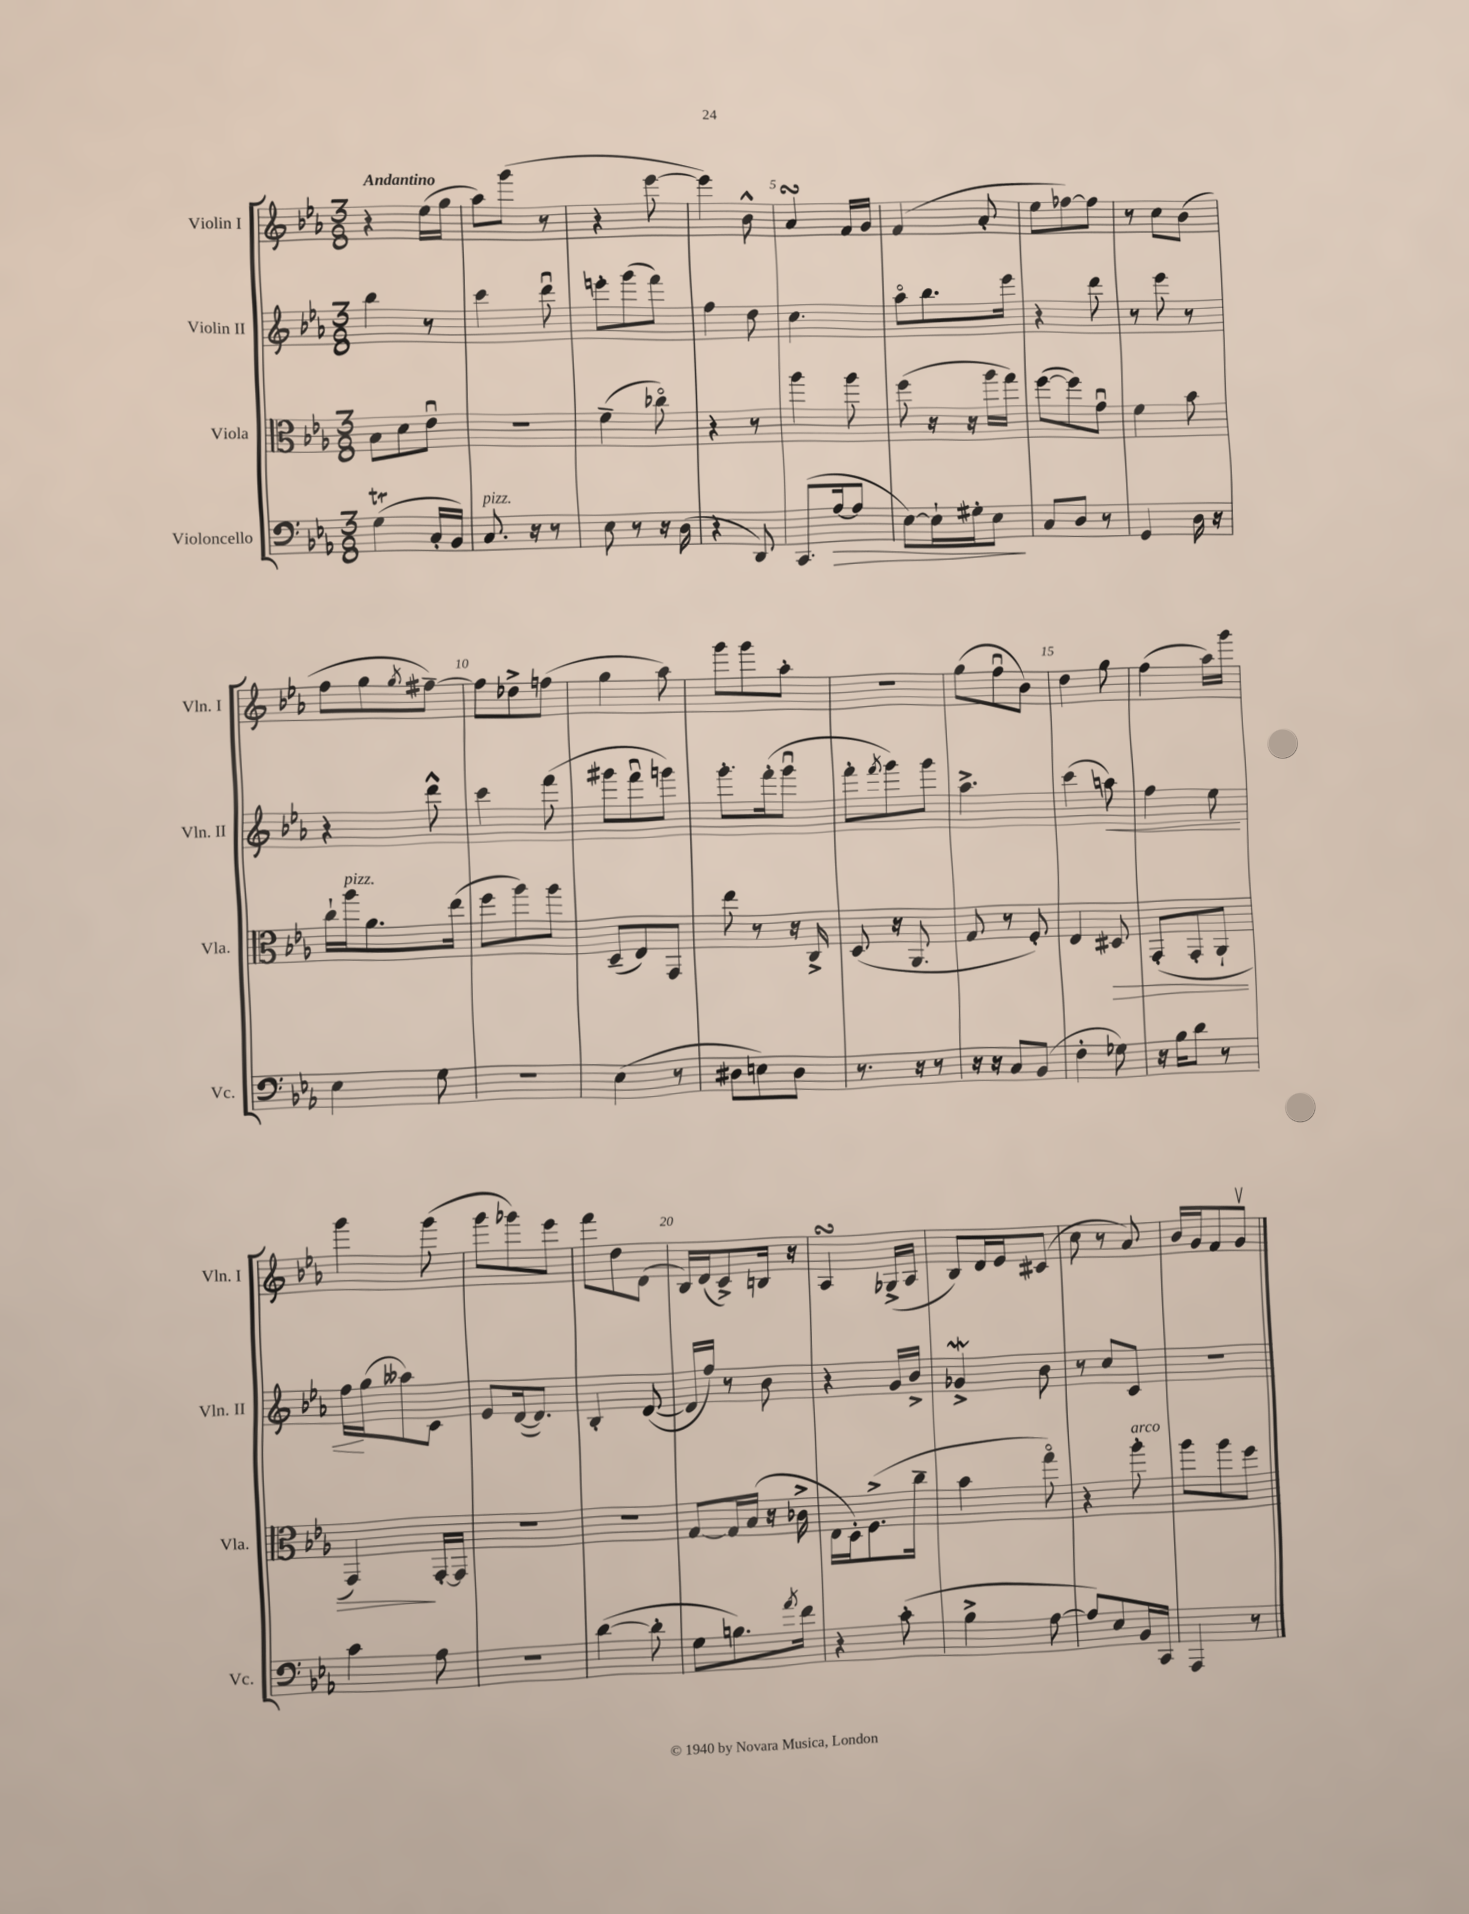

**kern	**kern	**kern	**kern
*staff4	*staff3	*staff2	*staff1
*clefF4	*clefC3	*clefG2	*clefG2
*k[b-e-a-]	*k[b-e-a-]	*k[b-e-a-]	*k[b-e-a-]
*M3/8	*M3/8	*M3/8	*M3/8
(4G	8B-	4bb-	4r
.	8d	.	.
16C'	8e-u	8r	(16ee-
16BB-)	.	.	16gg
=	=	=	=
8.C	4.r	4ccc	8aa-)
.	.	.	(8ggg
16r	.	.	.
8r	.	8dddu	8r
=	=	=	=
8E-	(4f~	8eee'	4r
8r	.	(8ggg	.
16r	8cc-o)	8fff)	[8eee-
(16D	.	.	.
=	=	=	=
4r	4r	4ff	4eee-])
8DD)	8r	8dd	8b-^^
=	=	=	=
(8.CC	4aa-	4.cc	4a-
[16A-	.	.	.
8A-]	8aa-	.	16f
.	.	.	16g
=	=	=	=
[8E-)	(8ff	8aa-o	(4f
16E-`]	16r	8.bb-	.
16G#'	16r	.	.
8E-	16aa-	.	8a-'
.	16gg)	16eee-	.
=	=	=	=
8C	([8ff	4r	8ee-
8D	8ff])	.	[8ff-)
8r	8gu	8ddd	8ff-]
=	=	=	=
4GG	4f	8r	8r
.	.	8eee-	8cc
16D	8b-	8r	(8b-
16r	.	.	.
=	=	=	=
4E-	16cc`	4r	8ff
.	16aa-	.	.
.	8.a-	.	8gg
.	.	.	8qgg
8G	.	8ddd^^	[8ff#~)
.	(16ee-	.	.
=	=	=	=
4.r	8ff	4ccc	8ff#]
.	8aa-)	.	8dd-^
.	8aa-	(8fff	(8ff
=	=	=	=
(4E-	(8D~	8ggg#	4gg
.	8E-)	8fffu	.
8r	8GG	8ggg)	8aa-)
=	=	=	=
8D#	8ee-	8.ggg'	8ggg
8E)	8r	.	8ggg
.	.	(16fff'	.
8D#	16r	8gggu	8aa-'
.	16C^	.	.
=	=	=	=
8.r	(8D	8fff'	4.r
.	.	8qfff	.
.	16r	8ggg)	.
16r	8.AA-	.	.
8r	.	8ggg	.
=	=	=	=
16r	8G	4.aa-^	(8gg
16r	.	.	.
8C	8r	.	8ffu
(8BB-	8F')	.	8b-)
=	=	=	=
4F'	4E-	(4ccc	4dd
8G-)	8D#	8aa)	8gg
=	=	=	=
16r	(8GG'	4ff	(4ff
16B-	.	.	.
8d	8GG'	.	.
8r	8AA-`	8ee-	16aa-)
.	.	.	16ggg
=	=	=	=
4c	4GG)	16ff	4ggg
.	.	(16gg	.
.	.	8aa--)	.
8A-	[16GG'	8c	(8ggg
.	16GG]	.	.
=	=	=	=
4.r	4.r	8e-	8ggg
.	.	([16d	8ggg-)
.	.	8.d])	.
.	.	.	8eee-
=	=	=	=
([4d	4.r	4B-'	8fff
.	.	.	8dd
8d']	.	([8d	(8d
=	=	=	=
8G	[8G	16d]	16B-)
.	.	16ff)	(16d
8.B)	16G]	8r	8c^)
.	(16B-	.	.
.	16r	8b-	16B
8qa-	.	.	.
16f	16c-^	.	16r
=	=	=	=
4r	16E-	4r	4A-
.	16D')	.	.
.	(8.F^	.	.
(8c'	.	16g	(16G-^
.	16cc~	16b-^	16A-
=	=	=	=
4B-^	4b-	4g-^	8B-)
.	.	.	16d
.	.	.	16e-
[8A-	8ggo)	8b-	(8c#
=	=	=	=
8A-])	4r	8r	8cc
8E-	.	8cc	8r
16BB-	8aa-'	8c	8a-)
16CC	.	.	.
=	=	=	=
4AAA-	8aa-	4.r	16b-
.	.	.	16g
.	8aa-	.	8f
8r	8ff	.	8gv
==	==	==	==
*-	*-	*-	*-
